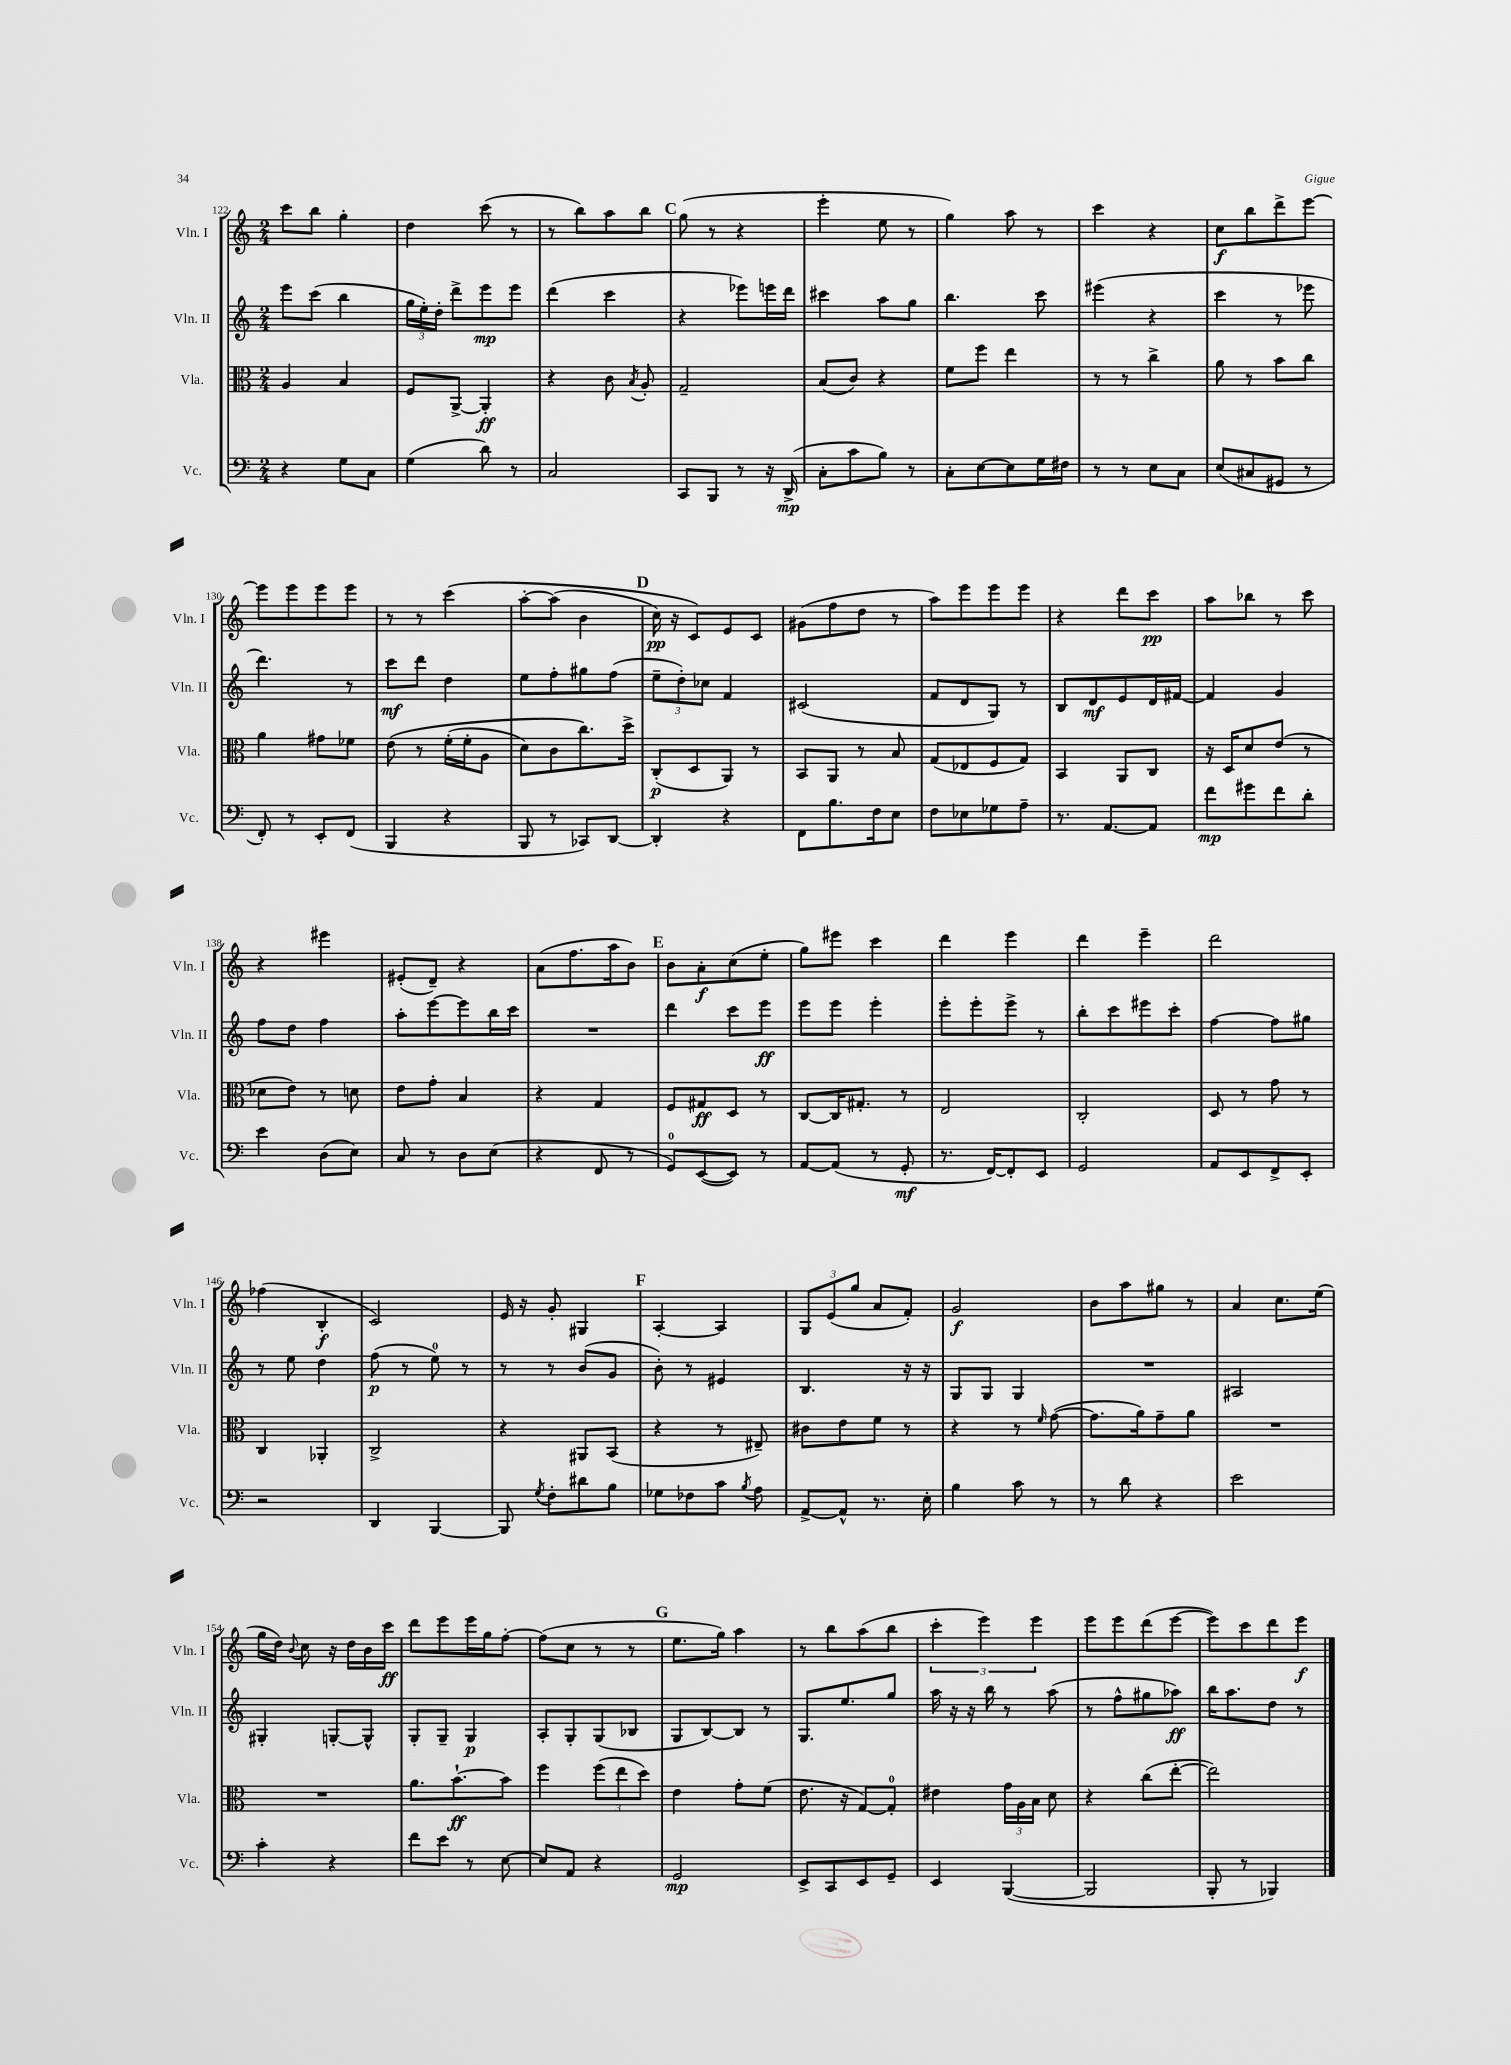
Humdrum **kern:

**kern	**kern	**kern	**kern
*staff4	*staff3	*staff2	*staff1
*clefF4	*clefC3	*clefG2	*clefG2
*k[]	*k[]	*k[]	*k[]
*M2/4	*M2/4	*M2/4	*M2/4
4r	4A	8eee	8ccc
.	.	(8ccc	8bb
8G	4B	4bb	4gg'
8C	.	.	.
=	=	=	=
(4G	8F	24gg	4dd
.	.	24ee')	.
.	.	24dd'	.
.	[8AA^	8ddd^	.
8d)	4AA']	8eee	(8ccc
8r	.	8eee	8r
=	=	=	=
2C	4r	(4ddd	8r
.	.	.	8bb)
.	8c	4ccc	8aa
.	8qB	.	.
.	8A'	.	8bb
=	=	=	=
8CC	2G~	4r	(8gg
8BBB	.	.	8r
8r	.	8eee-)	4r
16r	.	16eee	.
(16DD^	.	16ddd	.
=	=	=	=
8C'	(8B	4ccc#	4eee'
8c	8c)	.	.
8B)	4r	8aa	8ee
8r	.	8gg	8r
=	=	=	=
8C'	8f	4.bb	4gg)
[8E	8ff	.	.
8E]	4ee	.	8aa
16G	.	8ccc	8r
16F#	.	.	.
=	=	=	=
8r	8r	(4eee#	4ccc
8r	8r	.	.
8E	4cc^	4r	4r
8C	.	.	.
=	=	=	=
(8E	8a	4ccc	8cc
8C#	8r	.	8bb
8GG#	8b	8r	8ddd^
8r	8cc	8eee-	[8eee
=	=	=	=
8FF')	4a	4.ddd)	8eee]
8r	.	.	8eee
8EE'	8g#	.	8eee
(8FF	8f-	8r	8eee
=	=	=	=
4BBB	&(8e	8ccc	8r
.	8r	8ddd	8r
4r	(16f'	4dd	&(4ccc
.	16f'	.	.
.	8A	.	.
=	=	=	=
8BBB	8d)	8ee	[8aa'
8r	8c	8ff'	(8aa]
8CC-)	8.cc&)	8gg#	4b
[8DD	.	(8ff	.
.	16dd^	.	.
=	=	=	=
4DD']	(8C'	12ee~	16cc)
.	.	.	16r
.	.	12dd')	.
.	8D	.	8c&)
.	.	12cc-	.
4r	8AA)	4f	8e
.	8r	.	8c
=	=	=	=
8FF	8BB	(2c#	(8g#
8.B	8AA	.	8ff
.	8r	.	8dd
16F	.	.	.
8E	8B	.	8r
=	=	=	=
8F	(8G	8f	8aa)
8E-	8E-	8d	8eee
8G-	8F	8G)	8eee
8A~	8G)	8r	8eee
=	=	=	=
8.r	4BB	8B	4r
.	.	8d	.
[8.AA	.	.	.
.	8AA	8e	8ddd
8AA]	8C	16d	8ccc
.	.	[16f#	.
=	=	=	=
8f	16r	4f#]	8aa
.	16D	.	.
8g#	8d	.	8bb-
8f	(8e	4g	8r
8d'	8r	.	8ccc
=	=	=	=
4e	8d-	8ff	4r
.	8e)	8dd	.
(8D	8r	4ff	4eee#
8E)	8d	.	.
=	=	=	=
8C	8e	8aa'	(8e#'
8r	8g'	[8eee	8d~)
8D	4B	8eee]	4r
(8E	.	16bb	.
.	.	16ccc	.
=	=	=	=
4r	4r	2r	(8a
.	.	.	8.ff
8FF	4G	.	.
.	.	.	16aa
8r	.	.	8b)
=	=	=	=
8GG)	8F	4ddd	8b
([8EE	8G#	.	8a'
8EE])	8D	8ccc	(8cc
8r	8r	8eee	8ee'
=	=	=	=
[8AA	[8C	8eee	8gg)
(8AA]	16C]	8eee	8eee#
.	8.G#'	.	.
8r	.	4eee'	4ccc
8GG'	8r	.	.
=	=	=	=
8.r	2E	8eee'	4ddd
.	.	8eee'	.
[16FF)	.	.	.
8FF']	.	8eee^	4eee
8EE	.	8r	.
=	=	=	=
2GG	2C'	8bb'	4ddd
.	.	8ccc	.
.	.	8eee#	4eee~
.	.	8ccc'	.
=	=	=	=
8AA	8D	[4ff	2ddd
8EE	8r	.	.
8FF^	8g	8ff]	.
8EE'	8r	8gg#	.
=	=	=	=
2r	4C	8r	(4ff-
.	.	8ee	.
.	4AA-'	4dd	4B'
=	=	=	=
4DD	2C^	(8ff	2c)
.	.	8r	.
[4BBB	.	8ee)	.
.	.	8r	.
=	=	=	=
8BBB]	4r	8r	16e
.	.	.	16r
8qG	.	.	.
8F'	.	8r	8g'
8d#	8AA#	(8b	4G#
8B	(8BB	8g	.
=	=	=	=
8G-	4r	8b')	[4A'
8F-	.	8r	.
8c	8r	4e#	4A]
8qB	.	.	.
8A	8E#~)	.	.
=	=	=	=
[8AA^	8c#	4.B	12G
.	.	.	(12e
8AA^^]	8e	.	.
.	.	.	12gg
8.r	8f	.	8a
.	8r	16r	8f')
16E'	.	16r	.
=	=	=	=
4B	4r	8G	2g
.	.	8G	.
8c	8r	4G	.
.	16qqf	.	.
8r	([8g	.	.
=	=	=	=
8r	8.g]	2r	8b
8d	.	.	8aa
.	16a)	.	.
4r	8g~	.	8gg#
.	8a	.	8r
=	=	=	=
2e	2r	2A#	4a
.	.	.	8.cc
.	.	.	(16ee
=	=	=	=
4c'	2r	4G#'	16gg
.	.	.	16dd)
.	.	.	8qqb
.	.	.	8cc
4r	.	[8G'	16r
.	.	.	16dd
.	.	8G^^]	16b
.	.	.	16ccc
=	=	=	=
8f	8.a	8G'	8ddd
8e	.	8G~	8eee
.	[8.b`	.	.
8r	.	4G	16eee
.	.	.	16gg
[8E	8b]	.	[8ff'
=	=	=	=
8E]	4ff	8A'	(8ff]
8AA	.	8G'	8cc
4r	(12ff	(8G	8r
.	12ee	.	.
.	.	8B-	8r
.	12dd)	.	.
=	=	=	=
2GG	4e	8G	8.ee
.	.	[8B)	.
.	.	.	16gg)
.	8g'	8B]	4aa
.	(8f	8r	.
=	=	=	=
8EE^	8.e	8.G	8r
8CC	.	.	8bb
.	16r	8.ee	.
8EE	[8G)	.	(8aa
8GG~	8G']	8gg	8bb
=	=	=	=
4EE	4e#	16aa	6ccc'
.	.	16r	.
.	.	16r	.
.	.	.	6eee)
.	.	16bb	.
([4BBB	24g	8r	.
.	24A	.	.
.	24B	.	6eee
.	8d	(8aa	.
=	=	=	=
2BBB]	4r	8r	8eee
.	.	8ff^^	8eee
.	(8cc	8gg#	(8ddd
.	[8ee'	8aa-)	[8eee
=	=	=	=
8BBB'	2ee])	16bb	8eee])
.	.	8.aa	.
8r	.	.	8ccc
4BBB-)	.	8dd	8ddd
.	.	8r	8eee
==	==	==	==
*-	*-	*-	*-
